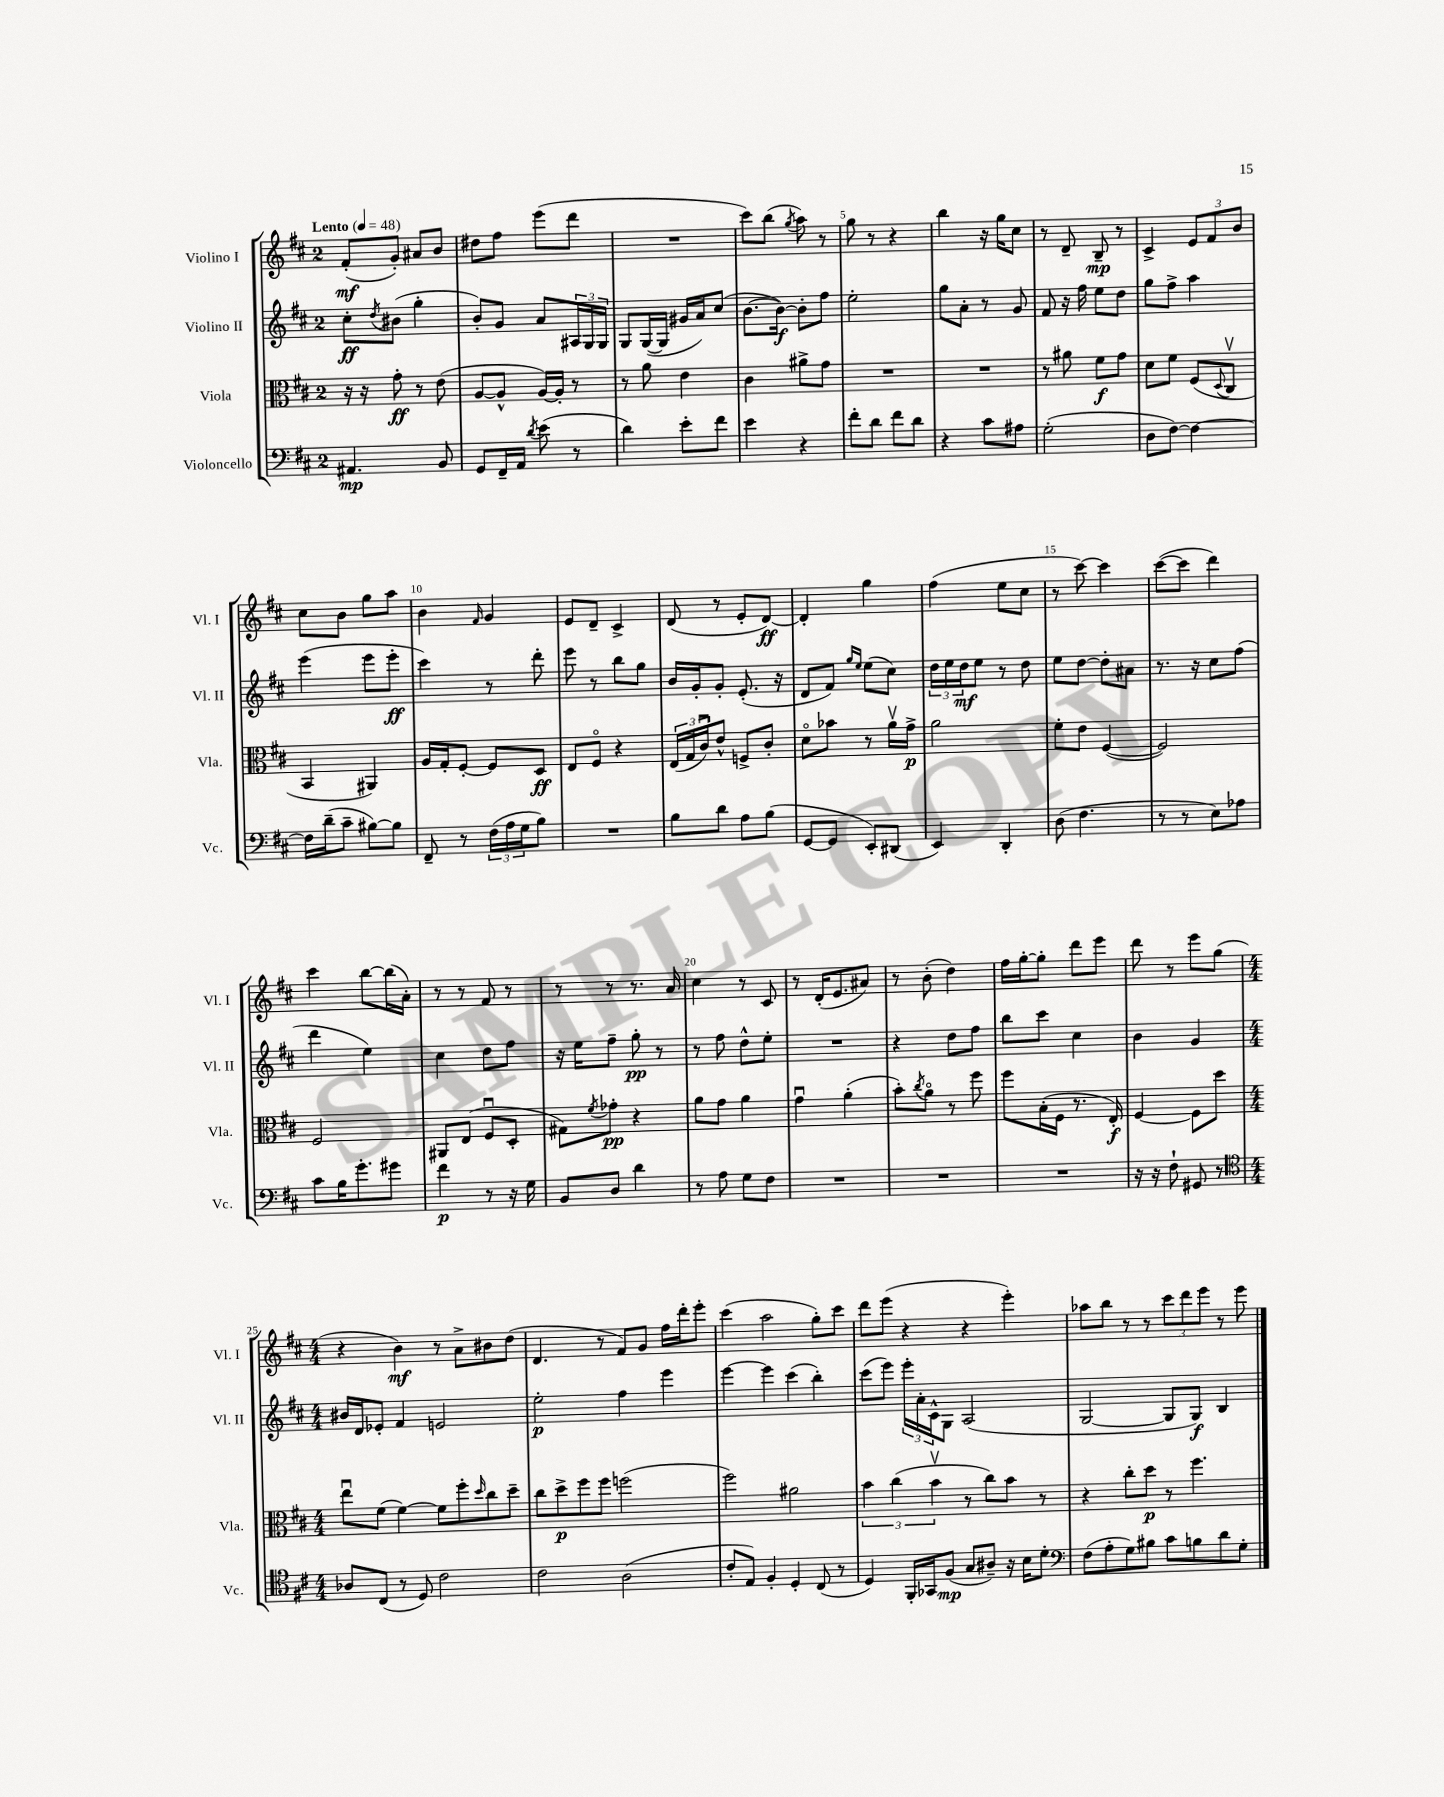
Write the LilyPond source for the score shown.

<<
\new StaffGroup <<
\new Staff = "s0" \with { instrumentName = "Violino I" shortInstrumentName = "Vl. I" } {
    \clef treble \key d \major \once \override Staff.TimeSignature.style = #'single-digit \time 2/4 \tempo "Lento" 4 = 48
    fis'8-.\mf( g'8-.) ais'8 b'8 |
    dis''8 fis''8 e'''8( d'''8 |
    R2 |
    cis'''8) b''8( \acciaccatura { g''8 } a''8) r8 |
    g''8 r8 r4 |
    b''4 r16 g''16 cis''8 |
    r8 d'8-- b8--\mp r8 |
    cis'4-> \tuplet 3/2 { e'8 fis'8 b'8 } |
    cis''8 b'8 g''8 a''8 |
    b'4 \grace { fis'16 } g'4 |
    e'8 d'8-- cis'4-> |
    d'8( r8 e'8-. d'8~\ff) |
    d'4-. g''4 |
    fis''4( e''8 cis''8 |
    r8 cis'''8~) cis'''4 |
    cis'''8~( cis'''8 d'''4) |
    cis'''4 b''8~ b''16( a'16-.) |
    r8 r8 fis'8 r8 |
    r8 r8 r8. a'16 |
    cis''4 r8 cis'8 |
    r8 d'16-.( e'8. ais'8) |
    r8 b'8-.( d''4) |
    fis''16 g''16~-. g''8-. d'''8 e'''8 |
    d'''8 r8 e'''8 g''8( |
    \numericTimeSignature \time 4/4 r4 b'4\mf) r8 a'8-> bis'8 d''8( |
    d'4. r8 fis'8) g'8 fis''16 d'''16-. e'''8-. |
    cis'''4( a''2 g''8-.) cis'''8 |
    d'''8 e'''8( r4 r4 e'''4-.) |
    aes''8 b''8 r8 r8 \tuplet 3/2 { cis'''8 d'''8 e'''8 } r8 e'''8 \bar "|." |
}
\new Staff = "s1" \with { instrumentName = "Violino II" shortInstrumentName = "Vl. II" } {
    \clef treble \key d \major \once \override Staff.TimeSignature.style = #'single-digit \time 2/4
    cis''8-.\ff \acciaccatura { d''8 } bis'8( g''4-. |
    b'8-.) g'8 a'8 \tuplet 3/2 { ais16 g16 g16 } |
    g8 g16~( g16 gis'16 a'16) cis''8( |
    b'8.~ b'16~\f) b'8-. fis''8 |
    e''2-. |
    g''8 a'8-. r8 g'8 |
    fis'8 r16 fis''16 e''8 d''8 |
    g''8 fis''8-> a''4 |
    e'''4( e'''8 e'''8-.\ff |
    cis'''4) r8 d'''8-. |
    e'''8 r8 b''8 g''8 |
    b'16 g'16-. g'8-. e'8.-.( r16 |
    d'8 fis'8) \grace { g''16 e''16 } e''8( cis''8) |
    \tuplet 3/2 { d''16 e''16 d''16\mf } e''8 r8 d''8 |
    e''8 d''8~ d''8-. ais'8 |
    r8. r16 cis''8 fis''8( |
    d'''4 e''4) |
    cis''4 d''8 fis''8 |
    r16 e''16 fis''8-- g''8-.\pp r8 |
    r8 fis''8 d''8-^ e''8-. |
    R2 |
    r4 d''8 fis''8 |
    b''8 cis'''8 cis''4 |
    b'4 g'4 |
    \numericTimeSignature \time 4/4 bis'16 d'16 ees'8-. fis'4 e'2 |
    e''2-.\p fis''4 e'''4 |
    e'''4~ e'''4 cis'''4( b''4-.) |
    cis'''8( e'''8) \tuplet 3/2 { e'''16-. a'16-. cis'16-^ } g8 a2( |
    g2~ g8 g8\f) b4 \bar "|." |
}
\new Staff = "s2" \with { instrumentName = "Viola" shortInstrumentName = "Vla." } {
    \clef alto \key d \major \once \override Staff.TimeSignature.style = #'single-digit \time 2/4
    r16 r16 g'8-.\ff r8 e'8( |
    a8~ a8-^ a16~) a16-. r8 |
    r8 a'8 e'4 |
    cis'4 ais'8-> g'8 |
    R2 |
    R2 |
    r8 ais'8 fis'8\f g'8 |
    d'8 fis'8 fis8( \appoggiatura { d8 } cis8\upbow |
    b,4 ais,4) |
    a16 g16-. fis8~-. fis8 d8\ff |
    e8 fis8\flageolet r4 |
    \tuplet 3/2 { e16( g16 cis'16\downbow) } e'8-^ f8-> cis'8-. |
    d'8\flageolet bes'8 r8 a'16\upbow g'16->\p |
    a'2 |
    fis'8-. e'8 fis4~( |
    fis2) |
    fis2 |
    ais,8 e8( fis8\downbow d8-. |
    gis8) \acciaccatura { fis'8 } ges'8-.\pp r4 |
    a'8 g'8 a'4 |
    g'4\downbow a'4-.( |
    b'8-.) \acciaccatura { cis''8 } a'8\flageolet r8 fis''8 |
    fis''8 b16-.( fis16 r8. e16-.\f) |
    fis4~ fis8 d''8 |
    \numericTimeSignature \time 4/4 e''8\downbow fis'8( fis'4~) fis'8 fis''8-. \grace { d''16 } cis''8 d''8-- |
    cis''8 d''8->\p fis''8 fis''8 f''2( |
    fis''2) ais'2 |
    \tuplet 3/2 { b'4 cis''4( b'4\upbow } r8 cis''8) b'8 r8 |
    r4 cis''8-. d''8\p r8 fis''4. \bar "|." |
}
\new Staff = "s3" \with { instrumentName = "Violoncello" shortInstrumentName = "Vc." } {
    \clef bass \key d \major \once \override Staff.TimeSignature.style = #'single-digit \time 2/4
    ais,4.\mp b,8 |
    g,8 fis,16-- a,16 \acciaccatura { d'8 } e'8( r8 |
    d'4) e'8-. fis'8 |
    e'4 r4 |
    fis'8-. d'8 fis'8 d'8 |
    r4 cis'8 ais8 |
    g2-.( |
    d8 fis8~) fis4~ |
    fis16 d'16--( cis'8-- bis8~) bis8 |
    fis,8-- r8 \tuplet 3/2 { fis16( a16 g16 } b8) |
    R2 |
    b8 d'8 a8 b8( |
    g,8~ g,8 e,8-.) dis,8( |
    e,4) d,4-. |
    d8( fis4. |
    r8 r8 e8) aes8 |
    cis'8 b16 g'8.-. gis'8 |
    fis'4\p r8 r16 g16 |
    b,8 d8 d'4 |
    r8 a8 g8 fis8 |
    R2 |
    R2 |
    R2 |
    r16 r16 fis8-! gis,8 r8 |
    \numericTimeSignature \time 4/4 \clef tenor aes8 cis8( r8 d8) cis'2 |
    cis'2 a2( |
    cis'8-. e8) fis4-. d4-. cis8( r8 |
    d4) fis,16-. ges,16 fis8\mp( g8 ais8--) r16 b16 d'8-. |
    \clef bass fis8( a8-. g8) bis8 cis'8 b8 d'8 g8-. \bar "|." |
}
>>
>>
\layout { \context { \Score \override BarNumber.break-visibility = ##(#f #t #t) barNumberVisibility = #(every-nth-bar-number-visible 5) } }
